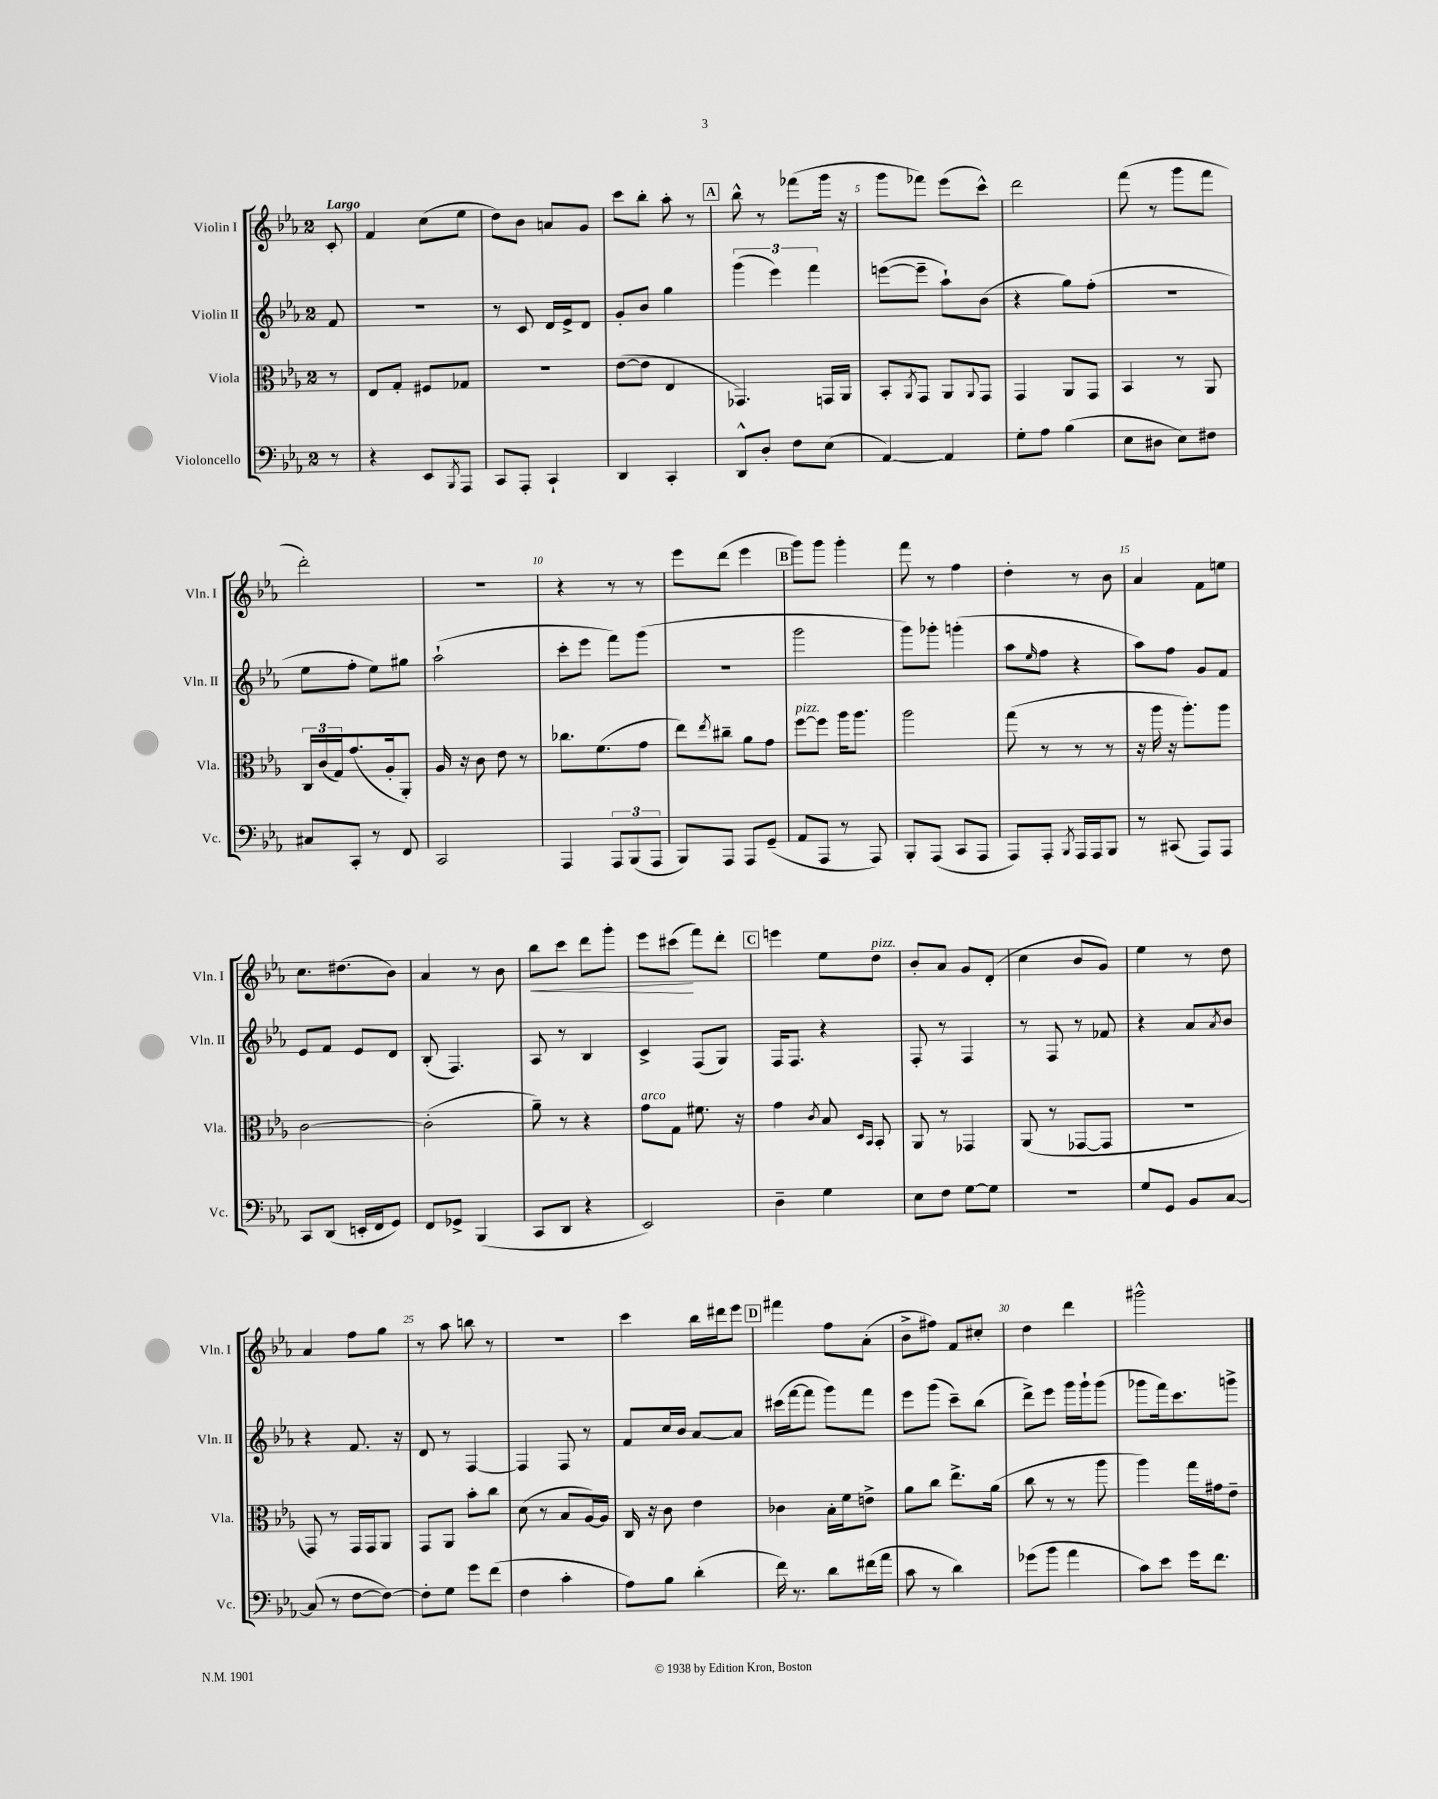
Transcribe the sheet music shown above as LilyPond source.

<<
\new StaffGroup <<
\new Staff = "s0" \with { instrumentName = "Violin I" shortInstrumentName = "Vln. I" } {
    \clef treble \key ees \major \once \override Staff.TimeSignature.style = #'single-digit \time 2/4 \partial 8 \tempo "Largo"
    c'8-. |
    f'4 c''8( ees''8 |
    d''8) bes'8 a'8 g'8 |
    c'''8 bes''8-. aes''8-. r8 |
    \mark \markup { \box "A" } bes''8-^ r8 fes'''8( g'''16 r16 |
    g'''8 fes'''8) ees'''8( c'''8-^) |
    d'''2 |
    f'''8( r8 g'''8 f'''8 |
    d'''2-.) |
    R2 |
    r4 r8 r8 |
    ees'''8 d'''8( ees'''4 |
    \mark \markup { \box "B" } g'''8) g'''8 g'''4-. |
    f'''8 r8 f''4 |
    d''4-. r8 bes'8 |
    aes'4 f'8 e''8 |
    c''8. dis''8.( bes'8) |
    aes'4 r8 bes'8 |
    bes''8\< c'''8 d'''8 g'''8-. |
    ees'''8 cis'''8\!( f'''8) d'''8-. |
    \mark \markup { \box "C" } e'''4 ees''8 d''8^\markup { \italic "pizz." } |
    bes'8-. aes'8 g'8 d'8-.( |
    c''4 bes'8 g'8) |
    ees''4 r8 d''8 |
    aes'4 f''8 g''8 |
    r8 aes''8 b''8 r8 |
    R2 |
    c'''4 bes''16 dis'''16 ees'''8 |
    \mark \markup { \box "D" } fis'''4 f''8 aes'8-.( |
    bes'8-> fis''8) f'8 cis''8-. |
    d''4 d'''4 |
    gis'''2-^ \bar "|." |
}
\new Staff = "s1" \with { instrumentName = "Violin II" shortInstrumentName = "Vln. II" } {
    \clef treble \key ees \major \once \override Staff.TimeSignature.style = #'single-digit \time 2/4 \partial 8
    f'8 |
    R2 |
    r8 c'8 d'16 ees'16-> d'8 |
    g'8-. bes'8 g''4 |
    \mark \markup { \box "A" } \tuplet 3/2 { g'''4( ees'''4) f'''4 } |
    e'''8~( e'''8-- aes''8-!) bes'8( |
    r4 g''8) f''8-.( |
    r2 |
    ees''8 f''8-. ees''8) gis''8 |
    aes''2-!( |
    c'''8-. ees'''8 f'''8) g'''8( |
    r2 |
    \mark \markup { \box "B" } g'''2 |
    g'''8) ges'''8-. g'''4-.( |
    aes''8 \grace { ees''16 } f''8 r4 |
    aes''8) f''8 g'8 f'8 |
    ees'8 f'8 ees'8 d'8 |
    bes8-.( f4.) |
    aes8 r8 bes4 |
    c'4-> f8( g8) |
    \mark \markup { \box "C" } f16 f8. r4 |
    f8-. r8 f4 |
    r8 f8 r8 fes'8 |
    r4 aes'8 \acciaccatura { aes'8 } bes'8 |
    r4 f'8. r16 |
    d'8 r8 f4~ |
    f4 f8 r8 |
    f'8 c''16 bes'16 aes'8~ aes'8 |
    \mark \markup { \box "D" } cis'''16( f'''16~ f'''8 g'''8) f'''8 |
    ees'''8 g'''8( c'''8--) bes''8( |
    d'''8->) ees'''8 g'''16 g'''16-! g'''8( |
    ges'''8 f'''16) c'''8. g'''8-> \bar "|." |
}
\new Staff = "s2" \with { instrumentName = "Viola" shortInstrumentName = "Vla." } {
    \clef alto \key ees \major \once \override Staff.TimeSignature.style = #'single-digit \time 2/4 \partial 8
    r8 |
    ees8 g8-. fis8 ges8 |
    R2 |
    ees'8~( ees'8 ees4 |
    \mark \markup { \box "A" } ges,4.) g,16 aes,16 |
    bes,8-. \acciaccatura { aes,8 } g,8 aes,8 \appoggiatura { aes,8 } g,8 |
    g,4 aes,8 g,8 |
    bes,4 r8 aes,8 |
    \tuplet 3/2 { c16 c'16( g16) } g'8.( aes16-. aes,8-.) |
    aes16 r16 c'8 ees'8 r8 |
    ces''8. f'8.( g'8 |
    ees''8) \acciaccatura { ees''8 } cis''8-- aes'8 g'8 |
    \mark \markup { \box "B" } f''8~^\markup { \italic "pizz." } f''8 aes''16 aes''8. |
    aes''2 |
    g''8( r8 r8 r8 |
    r16 aes''16 r16 aes''8.-.) aes''8 |
    c'2~ |
    c'2-.( |
    aes'8--) r8 r4 |
    g'8^\markup { \italic "arco" } g8 fis'8. r16 |
    \mark \markup { \box "C" } g'4 \acciaccatura { c'8 } bes8 \grace { d16 bes,16 } bes,8-. |
    aes,8 r8 ges,4 |
    aes,8( r8 ges,8~ ges,8 |
    R2 |
    g,8) r8 g,16 g,16 aes,8 |
    g,8 aes,8 bes'8-. c''8 |
    d'8( r8 bes8 aes16~) aes16 |
    c16 r16 c'8 ees'4 |
    \mark \markup { \box "D" } ces'4 bes16-. f'16 e'8-> |
    aes'8 c''8 ees''8.-> aes'16( |
    c''8 r8 r8 aes''8 |
    aes''4) g''16 gis'16 ees'8-- \bar "|." |
}
\new Staff = "s3" \with { instrumentName = "Violoncello" shortInstrumentName = "Vc." } {
    \clef bass \key ees \major \once \override Staff.TimeSignature.style = #'single-digit \time 2/4 \partial 8
    r8 |
    r4 ees,8 \acciaccatura { bes,,8 } aes,,8 |
    c,8 aes,,8-. c,4-! |
    d,4 c,4-. |
    \mark \markup { \box "A" } d,8-^ d8-. f8 ees8( |
    aes,4~) aes,4 |
    g8-. aes8 bes4( |
    ees8 dis8 ees8) fis8 |
    cis8 c,8-. r8 f,8 |
    c,2 |
    aes,,4 \tuplet 3/2 { aes,,8 bes,,8( aes,,8 } |
    bes,,8) aes,,8 aes,,8 g,8--( |
    \mark \markup { \box "B" } aes,8 aes,,8 r8 aes,,8) |
    bes,,8-. aes,,8( c,8 aes,,8 |
    aes,,8) aes,,8-. \acciaccatura { bes,,8 } aes,,16 aes,,16 bes,,8 |
    r8 cis,8( aes,,8) aes,,8 |
    c,8 d,8( e,16-. f,16 g,8) |
    f,8 ges,8-> bes,,4( |
    c,8 d,8 r4 |
    ees,2) |
    \mark \markup { \box "C" } d4-- g4 |
    ees8 f8 g8~ g8 |
    r2 |
    g8 g,8 bes,8 c8~ |
    c8( r8 f8~ f8~) |
    f8-. g8 g'8 f'8( |
    f4 c'4-. |
    aes8) bes8 d'4-.( |
    \mark \markup { \box "D" } f'16) r8. d'8 fis'16( aes'16 |
    c'8 r8 d'4) |
    ges'8( bes'8 aes'4 |
    c'8) ees'8 g'16 f'8. \bar "|." |
}
>>
>>
\layout { \context { \Score \override BarNumber.break-visibility = ##(#f #t #t) barNumberVisibility = #(every-nth-bar-number-visible 5) } }
